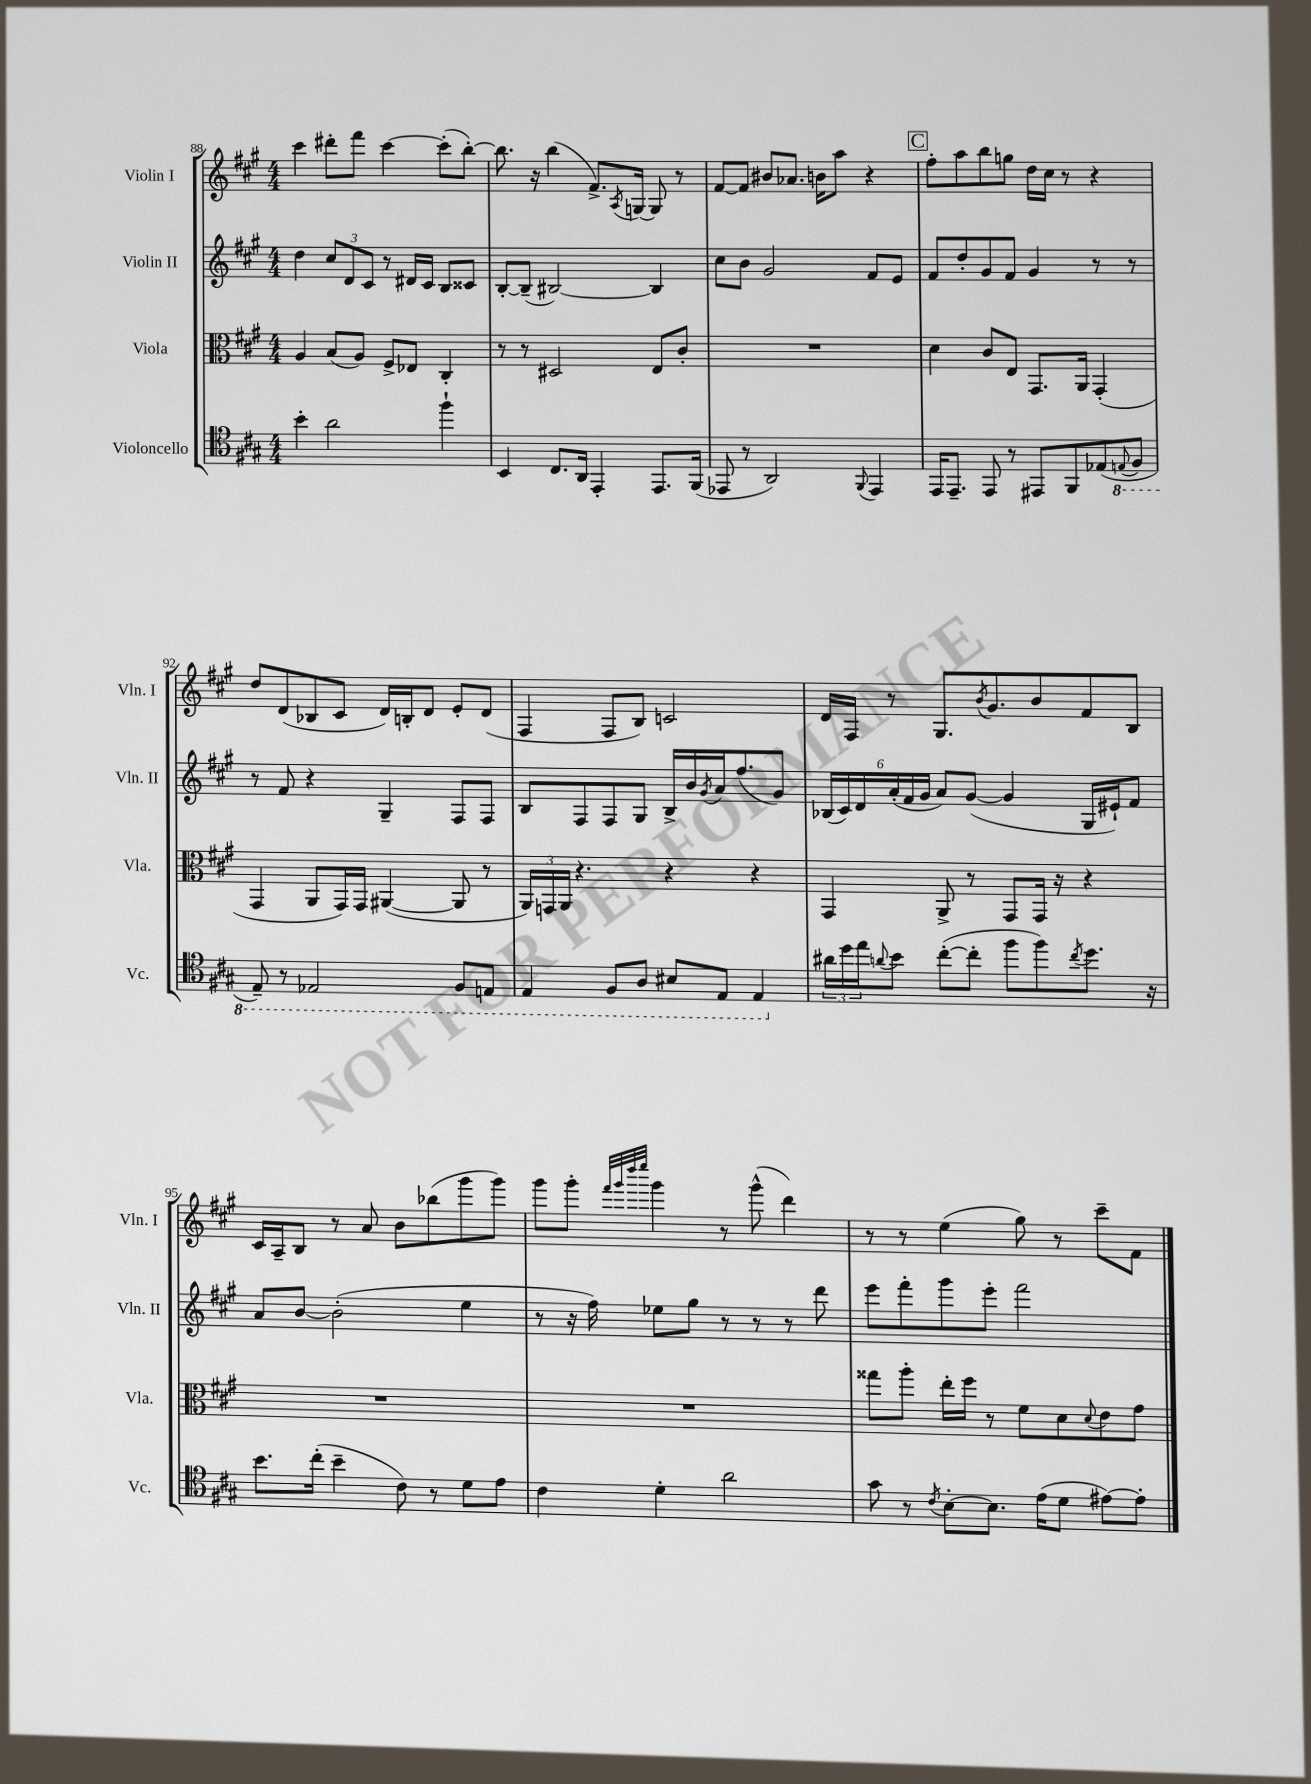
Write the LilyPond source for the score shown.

<<
\new StaffGroup <<
\new Staff = "s0" \with { instrumentName = "Violin I" shortInstrumentName = "Vln. I" } {
    \clef treble \key a \major \numericTimeSignature \time 4/4
    cis'''4 dis'''8-. fis'''8 cis'''4~ cis'''8-.( b''8~-.) |
    b''8. r16 b''4( fis'8.->) \acciaccatura { a8 } g16~ g8 r8 |
    fis'8~ fis'8 bis'8 aes'8. b'16 a''8 r4 |
    \mark \markup { \box "C" } fis''8-. a''8 b''8 g''8 d''16 cis''16 r8 r4 |
    d''8 d'8( bes8 cis'8 d'16) b16-. d'8 e'8-. d'8( |
    fis4 fis8 b8) c'2 |
    d'16 fis16 r8 gis8. \acciaccatura { b'8 } gis'8. b'8 fis'8 b8 |
    cis'16 a16-- b8 r8 a'8 b'8 bes''8( gis'''8 gis'''8) |
    gis'''8 gis'''8-. \grace { fis'''32 gis'''32 d''''32 e''''32 } gis'''4 r8 gis'''8-^( d'''4) |
    r8 r8 e''4( gis''8) r8 cis'''8-- fis'8 \bar "|." |
}
\new Staff = "s1" \with { instrumentName = "Violin II" shortInstrumentName = "Vln. II" } {
    \clef treble \key a \major \numericTimeSignature \time 4/4
    d''4 \tuplet 3/2 { cis''8 d'8 cis'8 } r8 dis'16 cis'16 b8 cisis'8 |
    b8~-. b8--( bis2~) bis4 |
    cis''8 b'8 gis'2 fis'8 e'8 |
    \mark \markup { \box "C" } fis'8 d''8-. gis'8 fis'8 gis'4 r8 r8 |
    r8 fis'8 r4 gis4-- fis8 fis8 |
    b8 fis8 fis8 gis8 b16-> b'16 \acciaccatura { gis'8 } a'16 fis''8.( gis'8) |
    \tuplet 6/4 { bes16( cis'16) d'16 a'16-.( fis'16 gis'16 } a'8) gis'8~( gis'4 gis16 eis'16-!) fis'8 |
    a'8 b'8~ b'2-.( e''4 |
    r8 r16 fis''16) ees''8 gis''8 r8 r8 r8 d'''8 |
    e'''8 fis'''8-. gis'''8 e'''8-. fis'''2 \bar "|." |
}
\new Staff = "s2" \with { instrumentName = "Viola" shortInstrumentName = "Vla." } {
    \clef alto \key a \major \numericTimeSignature \time 4/4
    a4 b8( a8) fis8-> ees8 cis4-. |
    r8 r8 dis2 e8 cis'8-. |
    R1 |
    \mark \markup { \box "C" } d'4 cis'8 e8 gis,8. a,16 gis,4-.( |
    gis,4 a,8 gis,16) gis,16 ais,4~( ais,8 r8 |
    \tuplet 3/2 { a,16) g,16 a,16 } r4. r4 r4 |
    gis,4 a,8-> r8 gis,8 gis,16 r16 r4 |
    R1 |
    R1 |
    gisis''8 a''8-. e''16-. fis''16 r8 fis'8 d'8 \appoggiatura { d'8 } e'8 gis'8 \bar "|." |
}
\new Staff = "s3" \with { instrumentName = "Violoncello" shortInstrumentName = "Vc." } {
    \clef tenor \key a \major \numericTimeSignature \time 4/4
    b'4-. a'2 fis''4-! |
    b,4 cis8. a,16 e,4-. e,8. fis,16( |
    ees,8 r8 a,2) \appoggiatura { fis,8 } ees,4 |
    \mark \markup { \box "C" } e,16 e,8.-- e,8 r8 eis,8 fis,8 ees8( \ottava #-1 \appoggiatura { e,8 } fis,8 |
    e,8--) r8 ees,2 fis,8 e,8 |
    e,4 fis,8 a,8 bis,8 e,8 e,4 \ottava #0 |
    \tuplet 3/2 { ais'16 d''16 e''16 } \appoggiatura { a'8 } b'8 cis''8~-.( cis''8-. fis''8 fis''8) \acciaccatura { cis''8 } d''8. r16 |
    b'8. cis''16-.( b'4-- cis'8) r8 d'8 e'8 |
    cis'4 d'4-. a'2 |
    gis'8 r8 \acciaccatura { cis'8 } b8~-. b8. e'16( d'8 eis'8~) eis'8-. \bar "|." |
}
>>
>>
\layout { \context { \Score currentBarNumber = #88 } }
